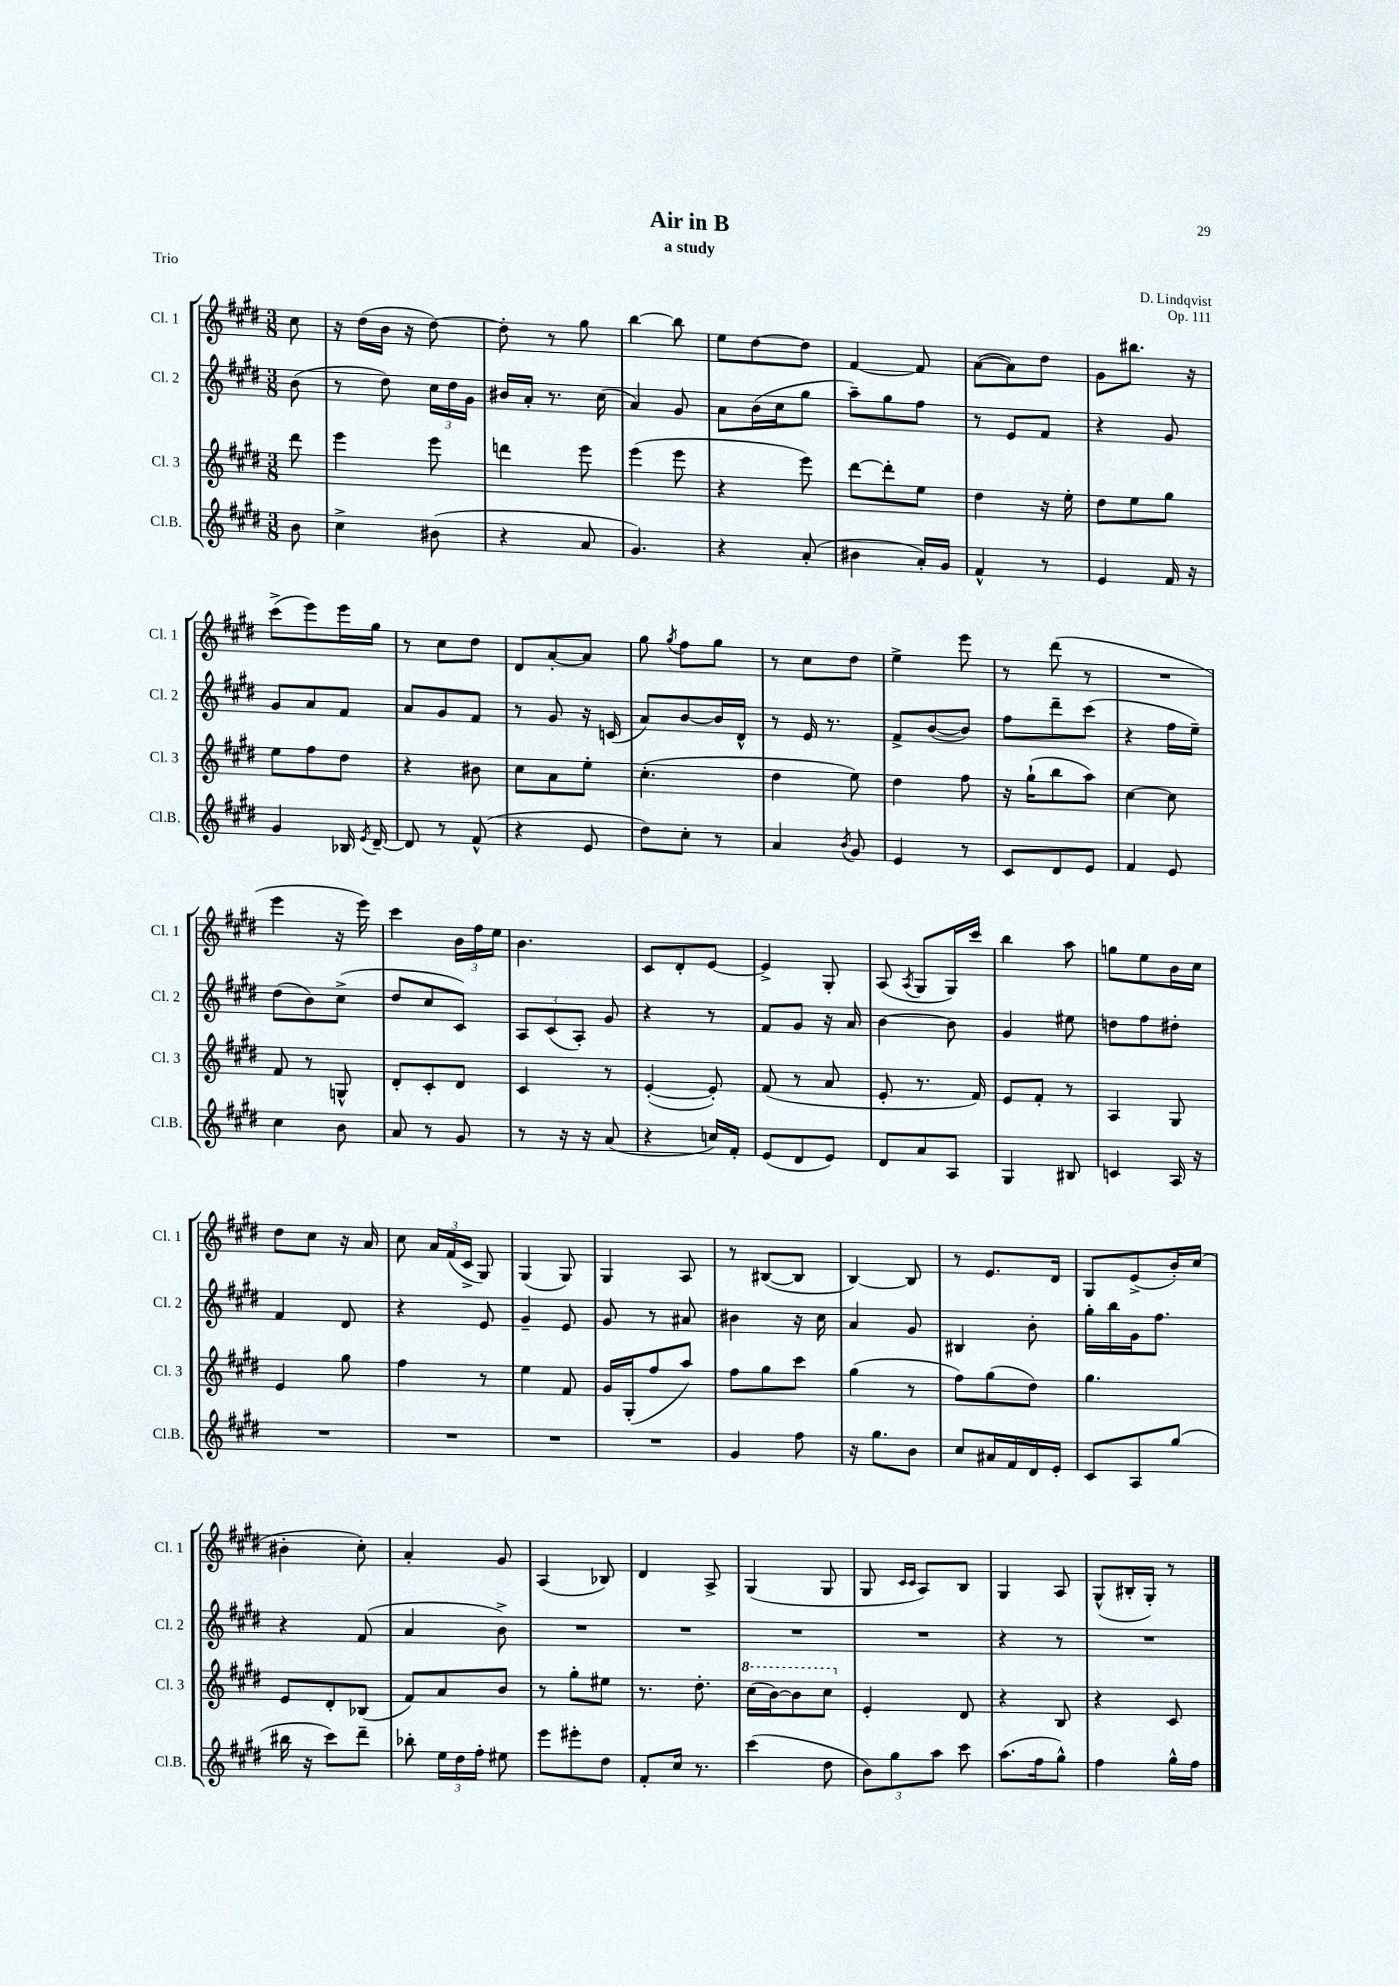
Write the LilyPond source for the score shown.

\header { title = "Air in B" composer = "D. Lindqvist" subtitle = "a study" opus = "Op. 111" piece = "Trio" }
<<
\new StaffGroup <<
\new Staff = "s0" \with { instrumentName = "Cl. 1" shortInstrumentName = "Cl. 1" } {
    \clef treble \key e \major \numericTimeSignature \time 3/8 \partial 8
    \autoBeamOff cis''8 |
    r16 dis''16[( b'16] r16 dis''8~) |
    dis''8-. r8 gis''8 |
    b''4~ b''8 |
    e''8[ dis''8~ dis''8] |
    fis'4~ fis'8 |
    a'8[~( a'8) dis''8] |
    gis'8[ bis''8.] r16 |
    cis'''8[->( e'''8) e'''16 gis''16] |
    r8 cis''8[ dis''8] |
    dis'8[ a'8~-. a'8] |
    gis''8 \acciaccatura { gis''8 } fis''8[ gis''8] |
    r8 cis''8[ dis''8] |
    e''4-> e'''8 |
    r8 dis'''8( r8 |
    R4. |
    e'''4 r16 e'''16) |
    cis'''4 \tuplet 3/2 { b'16[ fis''16 e''16] } |
    b'4. |
    cis'8[ dis'8-. e'8]~ |
    e'4-> gis8-. |
    a8( \acciaccatura { a8 } gis8[ gis16) cis'''16] |
    b''4 a''8 |
    g''8[ e''8 b'16 cis''16] |
    dis''8[ cis''8] r16 a'16 |
    cis''8 \tuplet 3/2 { a'16[ fis'16( cis'16]-> } gis8) |
    gis4( gis8) |
    gis4 a8 |
    r8 bis8[~( bis8] |
    b4~) b8 |
    r8 e'8.[ dis'16] |
    gis8[ e'8->( b'16-.) cis''16]( |
    bis'4-. cis''8-.) |
    a'4-. gis'8 |
    a4( bes8) |
    dis'4 a8-> |
    gis4( gis8 |
    gis8 \grace { cis'16[ cis'16] } a8[) b8] |
    gis4 a8 |
    gis8[-^( bis16-. gis16]-.) r8 \bar "|." |
}
\new Staff = "s1" \with { instrumentName = "Cl. 2" shortInstrumentName = "Cl. 2" } {
    \clef treble \key e \major \numericTimeSignature \time 3/8 \partial 8
    \autoBeamOff b'8( |
    r8 dis''8) \tuplet 3/2 { cis''16[ dis''16 gis'16] } |
    bis'16[ a'16]-. r8. cis''16( |
    a'4) gis'8 |
    a'8[ b'16( cis''16 gis''8] |
    a''8[--) gis''8 fis''8] |
    r8 e'8[ fis'8] |
    r4 gis'8 |
    gis'8[ a'8 fis'8] |
    a'8[ gis'8 fis'8] |
    r8 gis'8 r16 c'16( |
    a'8[) b'8~ b'16 dis'16]-^ |
    r8 e'16 r8. |
    fis'8[-> b'8~( b'8]) |
    fis''8[ dis'''8-- cis'''8]( |
    r4 fis''16[ e''16]--) |
    dis''8[( b'8) cis''8]->( |
    dis''8[ cis''8 cis'8]) |
    \tuplet 3/2 { a8[ cis'8( a8]-.) } gis'8 |
    r4 r8 |
    fis'8[ gis'8] r16 a'16 |
    b'4~ b'8 |
    gis'4 eis''8 |
    d''8[ fis''8 dis''8]-. |
    fis'4 dis'8 |
    r4 e'8 |
    gis'4-- e'8 |
    gis'8 r8 ais'8 |
    bis'4 r16 cis''16 |
    a'4 gis'8 |
    bis4 b'8-. |
    gis''16[-. b''16 gis'16 fis''8.] |
    r4 fis'8( |
    a'4 b'8->) |
    R4. |
    R4. |
    R4. |
    R4. |
    r4 r8 |
    R4. \bar "|." |
}
\new Staff = "s2" \with { instrumentName = "Cl. 3" shortInstrumentName = "Cl. 3" } {
    \clef treble \key e \major \numericTimeSignature \time 3/8 \partial 8
    \autoBeamOff dis'''8 |
    e'''4 e'''8 |
    d'''4 e'''8 |
    e'''4( e'''8 |
    r4 e'''8) |
    dis'''8[~ dis'''8-. e''8] |
    dis''4 r16 e''16-. |
    dis''8[ e''8 gis''8] |
    e''8[ fis''8 dis''8] |
    r4 bis'8 |
    cis''8[ a'8 e''8]-. |
    cis''4.-.( |
    dis''4 e''8) |
    dis''4 fis''8 |
    r16 gis''16[-!( b''8 a''8]) |
    cis''4~ cis''8 |
    fis'8 r8 g8-^ |
    dis'8[-. cis'8-. dis'8] |
    cis'4 r8 |
    e'4~-.( e'8-.) |
    fis'8( r8 a'8 |
    e'8-. r8. fis'16) |
    e'8[ fis'8]-. r8 |
    a4 gis8 |
    e'4 gis''8 |
    fis''4 r8 |
    e''4 fis'8 |
    gis'16[ gis16-.( fis''8 a''8]) |
    fis''8[ gis''8 cis'''8] |
    gis''4( r8 |
    fis''8[) gis''8( dis''8]) |
    gis''4. |
    e'8[ dis'8-. bes8]( |
    fis'8[) a'8 b'8] |
    r8 gis''8[-. eis''8] |
    r8. dis''8.-. |
    \ottava #1 cis'''16[( b''16~) b''8 cis'''8] \ottava #0 |
    e'4-. dis'8 |
    r4 b8 |
    r4 cis'8 \bar "|." |
}
\new Staff = "s3" \with { instrumentName = "Cl.B." shortInstrumentName = "Cl.B." } {
    \clef treble \key e \major \numericTimeSignature \time 3/8 \partial 8
    \autoBeamOff b'8 |
    cis''4-> bis'8( |
    r4 a'8 |
    gis'4.) |
    r4 a'8-.( |
    bis'4 a'16[-.) gis'16] |
    fis'4-^ r8 |
    e'4 fis'16 r16 |
    gis'4 bes16 \acciaccatura { e'8 } dis'16~-- |
    dis'8 r8 fis'8-^( |
    r4 e'8 |
    dis''8[) cis''8]-. r8 |
    a'4 \acciaccatura { b'8 } gis'8 |
    e'4 r8 |
    cis'8[ dis'8 e'8] |
    fis'4 e'8 |
    cis''4 b'8 |
    a'8 r8 gis'8 |
    r8 r16 r16 a'8( |
    r4 c''16[) fis'16]-. |
    e'8[( dis'8 e'8]) |
    dis'8[ a'8 a8] |
    gis4 bis8 |
    c'4 a16 r16 |
    R4. |
    R4. |
    R4. |
    R4. |
    gis'4 fis''8 |
    r16 gis''8.[ b'8] |
    cis''8[ ais'16 fis'16 dis'16 e'16]-. |
    cis'8[ a8 gis''8]( |
    bis''16 r16 cis'''8[) dis'''8]-- |
    bes''8-. \tuplet 3/2 { e''16[ dis''16 fis''16]-. } eis''8 |
    e'''8[ eis'''8-. dis''8] |
    fis'8[-. cis''16] r8. |
    cis'''4( dis''8 |
    \tuplet 3/2 { b'8[) gis''8 a''8] } cis'''8 |
    a''8.[( fis''16 gis''8]-^) |
    fis''4 gis''16[-^ fis''16] \bar "|." |
}
>>
>>
\layout { \context { \Score \remove "Bar_number_engraver" } }
